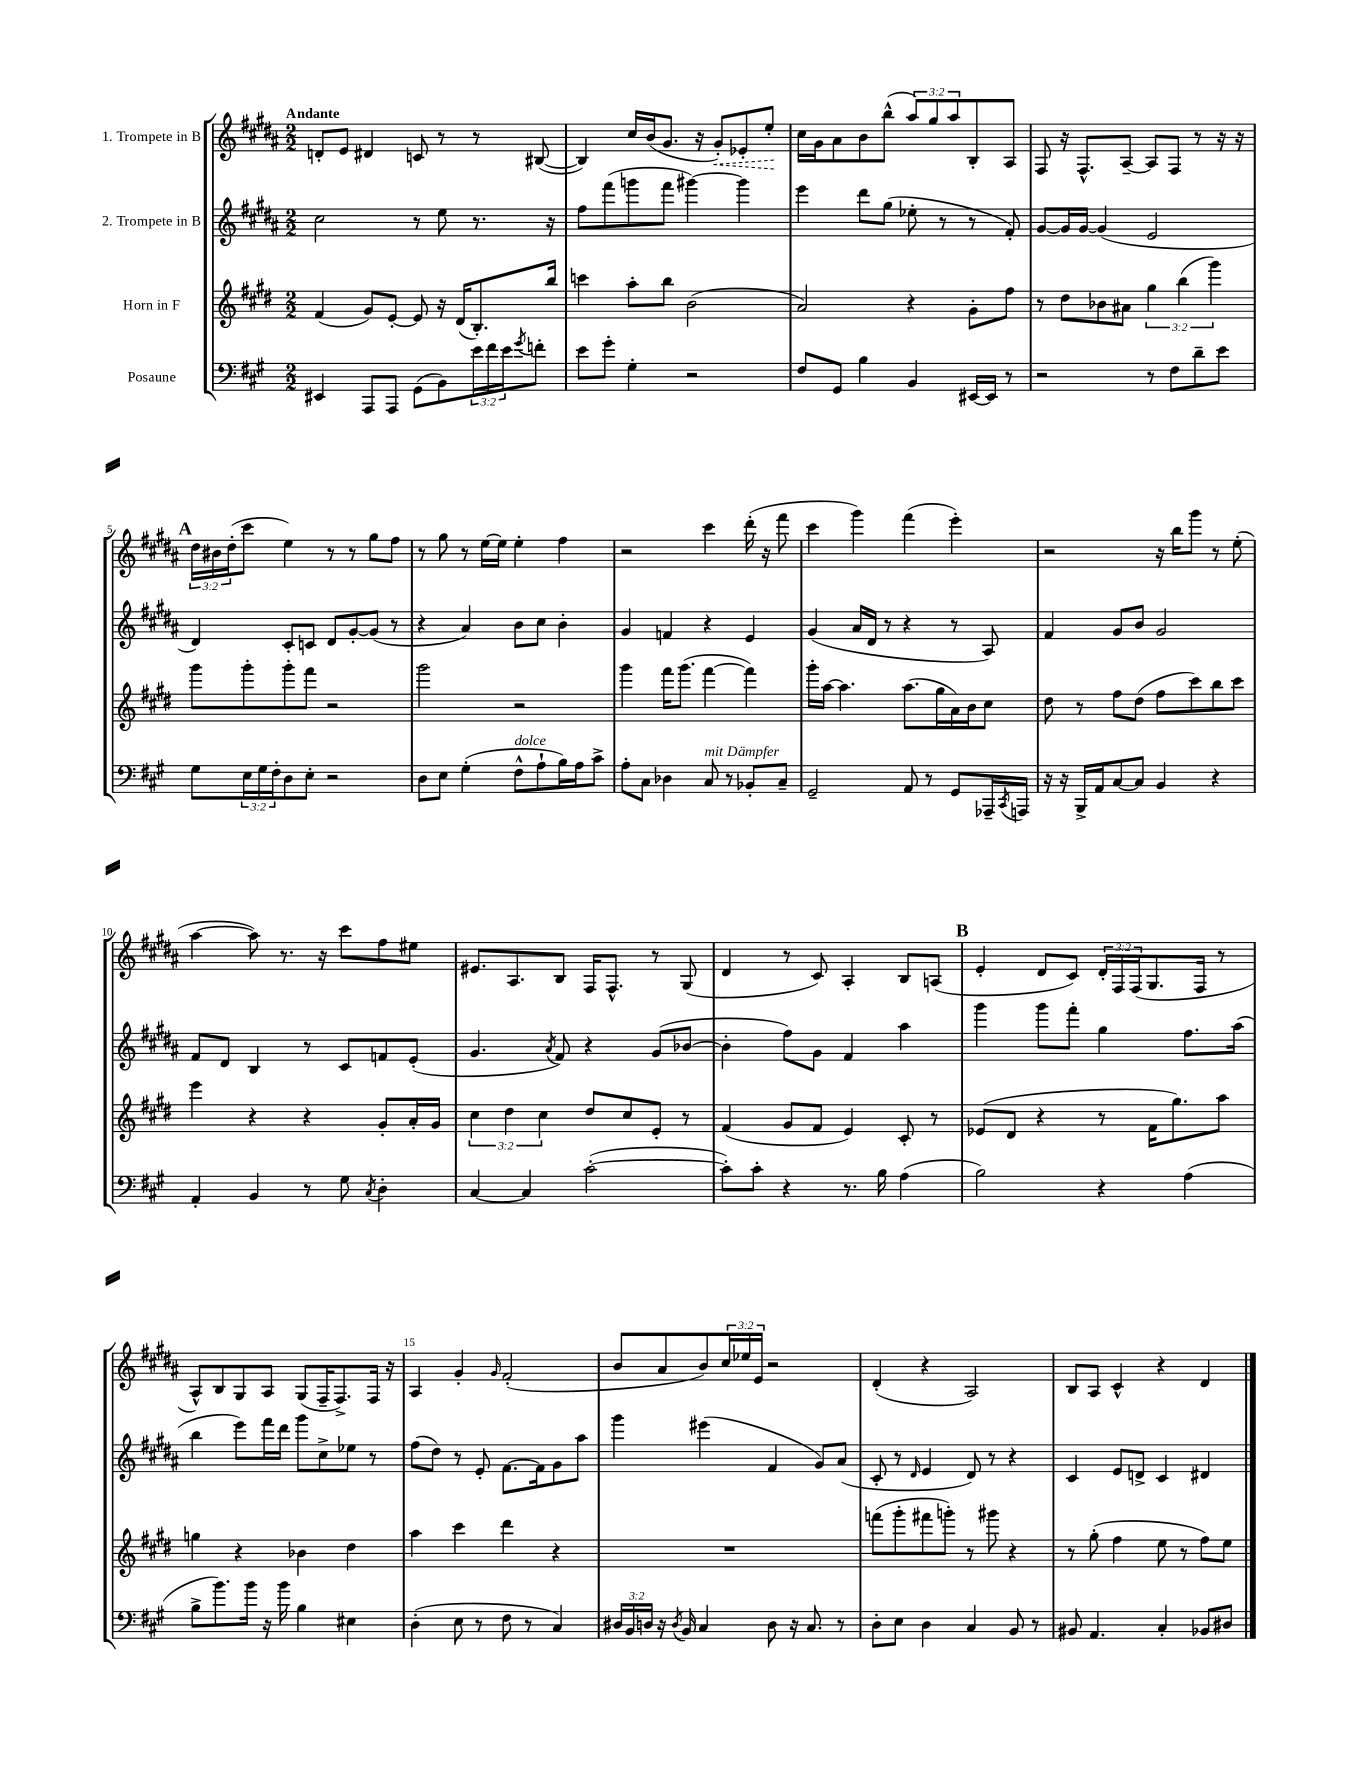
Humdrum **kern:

**kern	**kern	**kern	**kern	**dynam
*part4	*part3	*part2	*part1	*part1
*staff4	*staff3	*staff2	*staff1	*staff1
*I"Posaune	*I"Horn in F	*I"2. Trompete in B	*I"1. Trompete in B	*
*clefF4	*clefG2	*clefG2	*clefG2	*
*k[f#c#g#]	*k[f#c#g#d#]	*k[f#c#g#d#a#]	*k[f#c#g#d#a#]	*
*M2/2	*M2/2	*M2/2	*M2/2	*
=1	=1	=1	=1	=1
!	!	!	!LO:TX:a:B:t=Andante	!
4EE#X/	(4f#/	2cc#\	8dn'/L	.
.	.	.	8e/J	.
8AAA/L	8g#/L)	.	4d#X/	.
8AAA/J	[8e'/J	.	.	.
(8GG#\L	8e/]	8r	8cn/	.
8BB\)	16r	8ee\	8r	.
.	(16d#/KL	.	.	.
24e\L	8.B'/)	8.r	8r	.
24f#\	.	.	.	.
24e\J	.	.	.	.
8qg#/	.	.	.	.
8fn'\J	.	.	([8B#X/	.
.	16bb/Jk	16r	.	.
=2	=2	=2	=2	=2
8e\L	4cccn\	8ff#\L	4B#/])	.
8g#'\J	.	(8fff#\	.	.
4G#'\	8aa'\L	8gggn\	16cc#/LL	.
.	.	.	(16b/J	.
.	8bb\J	8fff#\J	8.g#/J	.
2r	(2b\	[4ggg#X\)	.	.
.	.	.	16r	.
!	!	!	!	!LO:HP:b
.	.	.	8g#'/L)	<
.	.	4ggg#\]	8e-X'/	.
.	.	.	8ee'/J	.
.	.	.	.	[
=3	=3	=3	=3	=3
8F#/L	2a/)	4eee\	16cc#\LL	.
.	.	.	16g#\J	.
8GG#/J	.	.	8a#\	.
4B\	.	8ddd#\L	8b\	.
.	.	(8gg#\J	(8bb^^\J	.
4BB/	4r	8ee-X'\	12aa#/L)	.
.	.	.	12gg#/	.
.	.	8r	.	.
.	.	.	12aa#/	.
[16EE#X/LL	8g#'\L	8r	8B'/	.
16EE#/JJ]	.	.	.	.
8r	8ff#\J	8f#'/)	8A#/J	.
=4	=4	=4	=4	=4
2r	8r	[8g#/L	8F#/	.
.	8dd#\L	16g#/L]	16r	.
.	.	[16g#/JJ	8.F#^^/L	.
.	8b-X\	(4g#/]	.	.
.	8a#X\J	.	[8A#~/J	.
8r	6gg#\	2e/	8A#/L]	.
8F#\L	.	.	8F#/J	.
.	(6bb\	.	.	.
8d~\	.	.	8r	.
.	6ggg#\)	.	.	.
8e\J	.	.	16r	.
.	.	.	16r	.
!!LO:LB:g=z
!!LO:REH:place=s1:t=A
=5	=5	=5	=5	=5
8G#\L	8ggg#\L	4d#/)	24dd#\LL	.
.	.	.	24b#X\	.
.	.	.	(24dd#'\J	.
24E\L	8ggg#'\	.	8ccc#\J	.
24G#\	.	.	.	.
24F#'\J	.	.	.	.
8D\	8ggg#'\	8c#'/L	4ee\)	.
8E'\J	8fff#\J	8cn/J	.	.
2r	2r	8d#/L	8r	.
.	.	[8g#'/	8r	.
.	.	(8g#/J]	8gg#\L	.
.	.	8r	8ff#\J	.
=6	=6	=6	=6	=6
8D\L	2ggg#\	4r	8r	.
8E\J	.	.	8gg#\	.
(4G#'\	.	4a#/)	8r	.
.	.	.	[16ee\LL	.
.	.	.	16ee\JJ]	.
!LO:TX:a:i:t=dolce	!	!	!	!
8F#^^\L	2r	8b\L	4ee'\	.
8A`\	.	8cc#\J	.	.
16B\L)	.	4b'\	4ff#\	.
16A\J	.	.	.	.
8c#^\J	.	.	.	.
=7	=7	=7	=7	=7
8A'\L	4ggg#\	4g#/	2r	.
8C#\J	.	.	.	.
4D-X\	16fff#\KL	4fn/	.	.
.	(8.ggg#\J	.	.	.
!LO:TX:a:i:t=mit Dämpfer	!	!	!	!
8C#/	[4fff#\	4r	4ccc#\	.
8r	.	.	.	.
8BB-X'/L	4fff#\])	4e/	(16ddd#'\	.
.	.	.	16r	.
8C#~/J	.	.	8fff#\	.
=8	=8	=8	=8	=8
2GG#~/	16ggg#'\LL	(4g#/	4ccc#\	.
.	[16aa\JJ	.	.	.
.	4.aa\]	.	.	.
.	.	16a#/LL	4ggg#\)	.
.	.	16d#/JJ	.	.
.	.	8r	.	.
8AA/	(8.aa\L	4r	(4fff#\	.
8r	.	.	.	.
.	16gg#\L	.	.	.
8GG#/L	16a\)	8r	4eee'\)	.
.	16b\J	.	.	.
16AAA-X~/L	8cc#\J	8A#/)	.	.
8qCC#/	.	.	.	.
16AAAn/JJ	.	.	.	.
=9	=9	=9	=9	=9
16r	8dd#\	4f#/	2r	.
16r	.	.	.	.
16BBB^/LL	8r	.	.	.
16AA/J	.	.	.	.
[8C#/	8ff#\L	8g#/L	.	.
8C#/J]	(8dd#\J	8b/J	.	.
4BB/	8ff#\L	2g#/	16r	.
.	.	.	16bb\KL	.
.	8ccc#\)	.	8ggg#\J	.
4r	8bb\	.	8r	.
.	8ccc#\J	.	(8ee'\	.
!!LO:LB:g=z
=10	=10	=10	=10	=10
4AA'/	4eee\	8f#/L	[4aa#\	.
.	.	8d#/J	.	.
4BB/	4r	4B/	8aa#\])	.
.	.	.	8.r	.
8r	4r	8r	.	.
.	.	.	16r	.
8G#\	.	8c#/L	8ccc#\L	.
8qC#/	.	.	.	.
4D'\	8g#'/L	8fn/	8ff#\	.
.	16a'/L	(8e'/J	8ee#X\J	.
.	16g#/JJ	.	.	.
=11	=11	=11	=11	=11
[4C#/	6cc#\	4.g#/	8.e#X/L	.
.	6dd#\	.	.	.
.	.	.	8.A#/	.
4C#/]	.	.	.	.
.	6cc#\	.	.	.
.	.	8qa#/	.	.
.	.	8f#/)	8B/J	.
([2c#'\	8dd#/L	4r	16F#/KL	.
.	.	.	8.F#^^/J	.
.	8cc#/	.	.	.
.	8e'/J	(8g#/L	8r	.
.	8r	[8b-X/J	(8G#/	.
=12	=12	=12	=12	=12
8c#'\L])	(4f#/	4b-'\]	4d#/	.
8c#'\J	.	.	.	.
4r	8g#/L	8ff#\L)	8r	.
.	8f#/J	8g#\J	8c#/)	.
8.r	4e/)	4f#/	4A#'/	.
16B\	.	.	.	.
(4A\	8c#'/	4aa#\	8B/L	.
.	8r	.	(8An/J	.
!!LO:REH:place=s1:t=B
=13	=13	=13	=13	=13
2B\)	(8e-X/L	4ggg#\	4e'/	.
.	8d#/J	.	.	.
.	4r	8ggg#\L	8d#/L	.
.	.	8fff#'\J	8c#/J)	.
4r	8r	4gg#\	24d#'/LL	.
.	.	.	24F#/	.
.	.	.	(24F#/J	.
.	16f#\KL	.	8.G#/	.
.	8.gg#\)	.	.	.
(4A\	.	8.ff#\L	.	.
.	.	.	16F#/Jk	.
.	8aa\J	.	8r	.
.	.	(16aa#\Jk	.	.
!!LO:LB:g=z
=14	=14	=14	=14	=14
8B^\L	4ggn\	4bb\	8A#^^/L)	.
8.b\)	.	.	8B/	.
.	4r	8eee\L)	8G#/	.
16b\Jk	.	.	.	.
16r	.	16fff#\L	8A#/J	.
16b\	.	16ddd#\JJ	.	.
4B\	4b-X\	8ggg#\L	(8G#/L	.
.	.	8cc#^\	16F#~/K	.
.	.	.	8.F#^/)	.
4E#X\	4dd#\	8ee-X\J	.	.
.	.	8r	16F#/Jk	.
.	.	.	16r	.
=15	=15	=15	=15	=15
(4D'\	4aa\	(8ff#\L	4A#/	.
.	.	8dd#\J)	.	.
8E\	4ccc#\	8r	4g#'/	.
8r	.	8e'/	.	.
.	.	.	16qqg#/	.
8F#\	4ddd#\	[8.f#\L	(2f#'/	.
8r	.	.	.	.
.	.	16f#\k]	.	.
4C#/)	4r	8g#\	.	.
.	.	8aa#\J	.	.
=16	=16	=16	=16	=16
24D#X/LL	1r	4ggg#\	8b/L	.
24BB/	.	.	.	.
24Dn/JJ	.	.	.	.
16r	.	.	8a#/	.
8qD/	.	.	.	.
16BB/	.	.	.	.
4C#/	.	(4eee#X\	8b/)	.
.	.	.	24cc#/L	.
.	.	.	24ee-X/	.
.	.	.	24e/JJ	.
8D\	.	4f#/	2r	.
16r	.	.	.	.
8.C#/	.	.	.	.
.	.	8g#/L)	.	.
8r	.	(8a#/J	.	.
=17	=17	=17	=17	=17
8D'\L	(8fffn\L	8c#'/	(4d#'/	.
8E\J	8ggg#'\	8r	.	.
.	.	16qqd#/	.	.
4D\	8fff#X\	4e/	4r	.
.	8gggn'\J)	.	.	.
4C#/	8r	8d#/)	2A#/)	.
.	8ggg#X\	8r	.	.
8BB/	4r	4r	.	.
8r	.	.	.	.
=18	=18	=18	=18	=18
8BB#X/	8r	4c#/	8B/L	.
4.AA/	(8gg#'\	.	8A#/J	.
.	4ff#\	8e/L	4c#^^/	.
.	.	8dn^/J	.	.
4C#'/	8ee\	4c#/	4r	.
.	8r	.	.	.
8BB-X/L	8ff#\L)	4d#X/	4d#/	.
8D#X/J	8ee\J	.	.	.
==	==	==	==	==
*-	*-	*-	*-	*-
